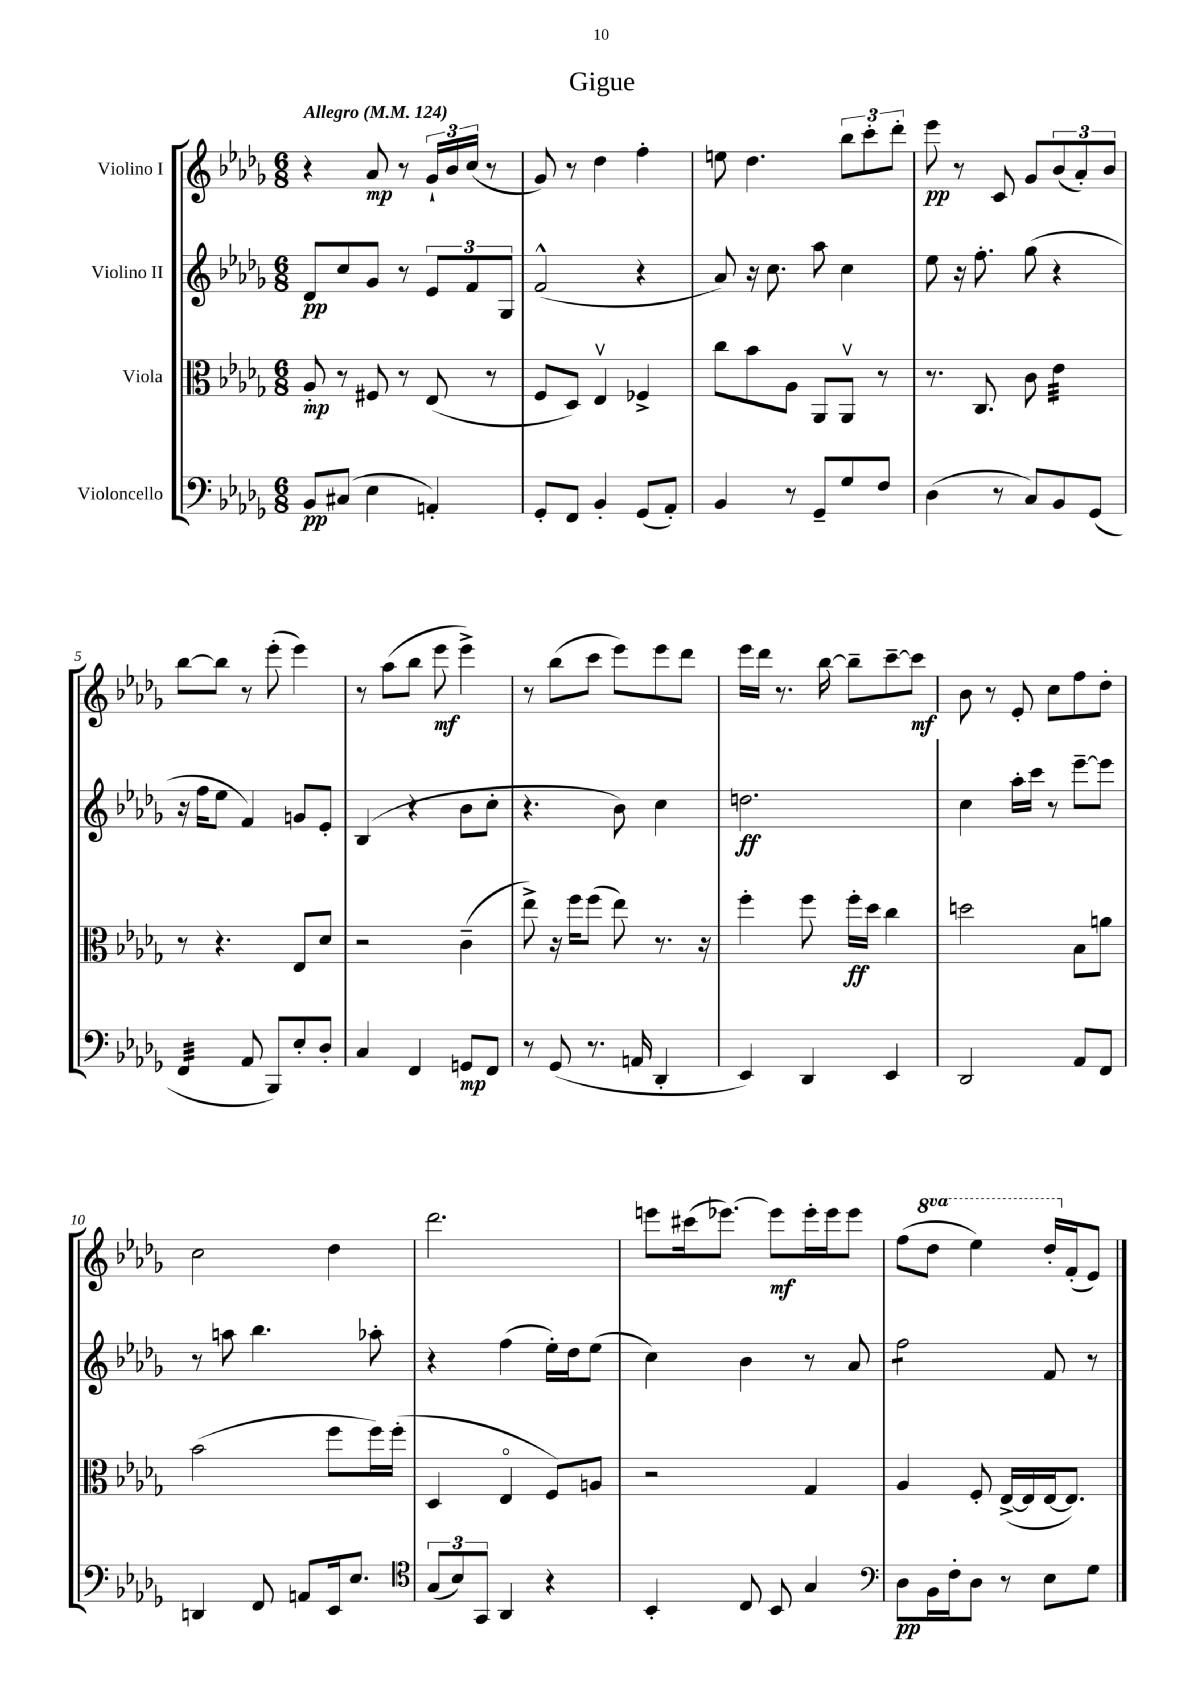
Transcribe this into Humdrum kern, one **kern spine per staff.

**kern	**dynam	**kern	**dynam	**kern	**dynam	**kern	**dynam
*part4	*part4	*part3	*part3	*part2	*part2	*part1	*part1
*staff4	*staff4	*staff3	*staff3	*staff2	*staff2	*staff1	*staff1
*I"Violoncello	*	*I"Viola	*	*I"Violino II	*	*I"Violino I	*
*clefF4	*	*clefC3	*	*clefG2	*	*clefG2	*
*k[b-e-a-d-g-]	*	*k[b-e-a-d-g-]	*	*k[b-e-a-d-g-]	*	*k[b-e-a-d-g-]	*
*M6/8	*	*M6/8	*	*M6/8	*	*M6/8	*
*MM124	*	*MM124	*	*MM124	*	*MM124	*
=1	=1	=1	=1	=1	=1	=1	=1
!	!	!	!	!	!	!LO:TX:a:B:t=Allegro	!
8BB-/L	pp	8A-'/	mp	8d-/L	pp	4r	.
(8C#X/J	.	8r	.	8cc/	.	.	.
4E-\	.	8F#X/	.	8g-/J	.	8a-/	mp
.	.	8r	.	8r	.	8r	.
4AAn'/)	.	(8E-/	.	12e-/L	.	24g-`/LL	.
.	.	.	.	.	.	24b-/	.
.	.	.	.	12f/	.	(24cc/JJ	.
.	.	8r	.	.	.	8r	.
.	.	.	.	12G-/J	.	.	.
=2	=2	=2	=2	=2	=2	=2	=2
8GG-'/L	.	8F/L	.	(2f^^/	.	8g-/)	.
8FF/J	.	8D-/J)	.	.	.	8r	.
4BB-'/	.	4E-v/	.	.	.	4dd-\	.
(8GG-/L	.	4F-X^/	.	4r	.	4ff'\	.
8AA-'/J)	.	.	.	.	.	.	.
=3	=3	=3	=3	=3	=3	=3	=3
4BB-/	.	8cc\L	.	8a-/)	.	8een\	.
.	.	8b-\	.	16r	.	4.dd-\	.
.	.	.	.	8.cc\	.	.	.
8r	.	8A-\J	.	.	.	.	.
8GG-~/L	.	8AA-/L	.	8aa-\	.	.	.
8G-/	.	8AA-v/J	.	4cc\	.	12bb-\L	.
.	.	.	.	.	.	12ccc'\	.
8F/J	.	8r	.	.	.	.	.
.	.	.	.	.	.	12ddd-'\J	.
=4	=4	=4	=4	=4	=4	=4	=4
(4D-\	.	8.r	.	8ee-\	.	8eee-\	pp
.	.	.	.	16r	.	8r	.
.	.	8.C/	.	8.ff'\	.	.	.
8r	.	.	.	.	.	8c/	.
8C/L)	.	8c\	.	(8gg-\	.	8g-/L	.
*	*	*tremolo	*	*	*	*	*
8BB-/	.	32e-\LLL	.	4r	.	(12b-/	.
.	.	32e-\	.	.	.	.	.
.	.	32e-\	.	.	.	.	.
.	.	.	.	.	.	12a-'/)	.
.	.	32e-\	.	.	.	.	.
(8GG-/J	.	32e-\	.	.	.	.	.
.	.	32e-\	.	.	.	.	.
.	.	.	.	.	.	12b-/J	.
.	.	32e-\	.	.	.	.	.
.	.	32e-\JJJ	.	.	.	.	.
*	*	*Xtremolo	*	*	*	*	*
!!LO:LB:g=z
=5	=5	=5	=5	=5	=5	=5	=5
*tremolo	*	*	*	*	*	*	*
32FF/LLL	.	8r	.	16r	.	[8bb-\L	.
32FF/	.	.	.	.	.	.	.
32FF/	.	.	.	16ff\KL	.	.	.
32FF/	.	.	.	.	.	.	.
32FF/	.	4.r	.	8ee-\J	.	8bb-\J]	.
32FF/	.	.	.	.	.	.	.
32FF/	.	.	.	.	.	.	.
32FF/JJJ	.	.	.	.	.	.	.
*Xtremolo	*	*	*	*	*	*	*
8AA-/	.	.	.	4f/)	.	8r	.
8BBB-/L)	.	.	.	.	.	(8eee-'\	.
8E-'/	.	8E-/L	.	8gn/L	.	4eee-\)	.
8D-'/J	.	8d-/J	.	8e-'/J	.	.	.
=6	=6	=6	=6	=6	=6	=6	=6
4C/	.	2r	.	(4B-/	.	8r	.
.	.	.	.	.	.	(8aa-\L	.
4FF/	.	.	.	4r	.	8bb-\J	.
.	.	.	.	.	.	8eee-\	mf
8GGn/L	mp	(4c~\	.	8b-\L	.	4eee-^\)	.
8FF/J	.	.	.	8cc'\J	.	.	.
=7	=7	=7	=7	=7	=7	=7	=7
8r	.	8ee-^\)	.	4.r	.	8r	.
(8GG-/	.	16r	.	.	.	(8bb-\L	.
.	.	16ff\KL	.	.	.	.	.
8.r	.	(8ff\J	.	.	.	8ccc\J	.
.	.	8ee-\)	.	8b-\)	.	8eee-\L)	.
16AAn/	.	.	.	.	.	.	.
4DD-'/	.	8.r	.	4cc\	.	8eee-\	.
.	.	.	.	.	.	8ddd-\J	.
.	.	16r	.	.	.	.	.
=8	=8	=8	=8	=8	=8	=8	=8
4EE-/)	.	4ff'\	.	2.ddn\	ff	16eee-\LL	.
.	.	.	.	.	.	16ddd-\JJ	.
.	.	.	.	.	.	8.r	.
4DD-/	.	8ff\	.	.	.	.	.
.	.	.	.	.	.	[16bb-\	.
.	.	16ff'\LL	ff	.	.	8bb-~\L]	.
.	.	16dd-\JJ	.	.	.	.	.
4EE-/	.	4cc\	.	.	.	[8ccc~\	.
.	.	.	.	.	.	8ccc\J]	mf
=9	=9	=9	=9	=9	=9	=9	=9
2DD-/	.	2ddn\	.	4cc\	.	8b-\	.
.	.	.	.	.	.	8r	.
.	.	.	.	16aa-'\LL	.	8e-'/	.
.	.	.	.	16ccc\JJ	.	.	.
.	.	.	.	8r	.	8cc\L	.
8AA-/L	.	8B-\L	.	[8eee-~\L	.	8ff\	.
8FF/J	.	8an\J	.	8eee-\J]	.	8dd-'\J	.
!!LO:LB:g=z
=10	=10	=10	=10	=10	=10	=10	=10
4DDn/	.	(2b-\	.	8r	.	2cc\	.
.	.	.	.	8aan\	.	.	.
8FF/	.	.	.	4.bb-\	.	.	.
8AAn/L	.	.	.	.	.	.	.
16EE-/k	.	8ff\L	.	.	.	4dd-\	.
8.E-/J	.	.	.	.	.	.	.
.	.	16ff\L)	.	8aa-X'\	.	.	.
.	.	(16ff'\JJ	.	.	.	.	.
=11	=11	=11	=11	=11	=11	=11	=11
*clefC4	*	*	*	*	*	*	*
(12G-/L	.	4D-/	.	4r	.	2.ddd-\	.
12B-/)	.	.	.	.	.	.	.
12GG-/J	.	.	.	.	.	.	.
4AA-/	.	4E-/	.	(4ff\	.	.	.
4r	.	8F/L)	.	16ee-'\LL)	.	.	.
.	.	.	.	16dd-\J	.	.	.
.	.	8An/J	.	(8ee-\J	.	.	.
=12	=12	=12	=12	=12	=12	=12	=12
4BB-'/	.	2r	.	4cc\)	.	8eeen\L	.
.	.	.	.	.	.	(16ccc#X\k	.
.	.	.	.	.	.	[8.eee-X\J)	.
8C/	.	.	.	4b-\	.	.	.
8BB-/	.	.	.	.	.	8eee-\L]	mf
4G-/	.	4G-/	.	8r	.	16eee-'\L	.
.	.	.	.	.	.	16eee-\J	.
.	.	.	.	8a-/	.	8eee-\J	.
=13	=13	=13	=13	=13	=13	=13	=13
*clefF4	*	*	*	*	*	*	*
*	*	*	*	*tremolo	*	*	*
8D-\L	pp	4A-/	.	8ff\L	.	(8ff\L	.
*	*	*	*	*	*	*8va	*
16BB-\L	.	.	.	8ff\	.	8ddd-\J	.
16F'\J	.	.	.	.	.	.	.
8D-\J	.	8F'/	.	8ff\	.	4eee-\)	.
8r	.	([16E-^/LL	.	8ff\J	.	.	.
*	*	*	*	*Xtremolo	*	*	*
.	.	16E-/]	.	.	.	.	.
8E-\L	.	[16E-/J	.	8f/	.	16ddd-'/LL	.
*	*	*	*	*	*	*X8va	*
.	.	8.E-/J])	.	.	.	(16f'/J	.
8G-\J	.	.	.	8r	.	8e-/J)	.
==	==	==	==	==	==	==	==
*-	*-	*-	*-	*-	*-	*-	*-
